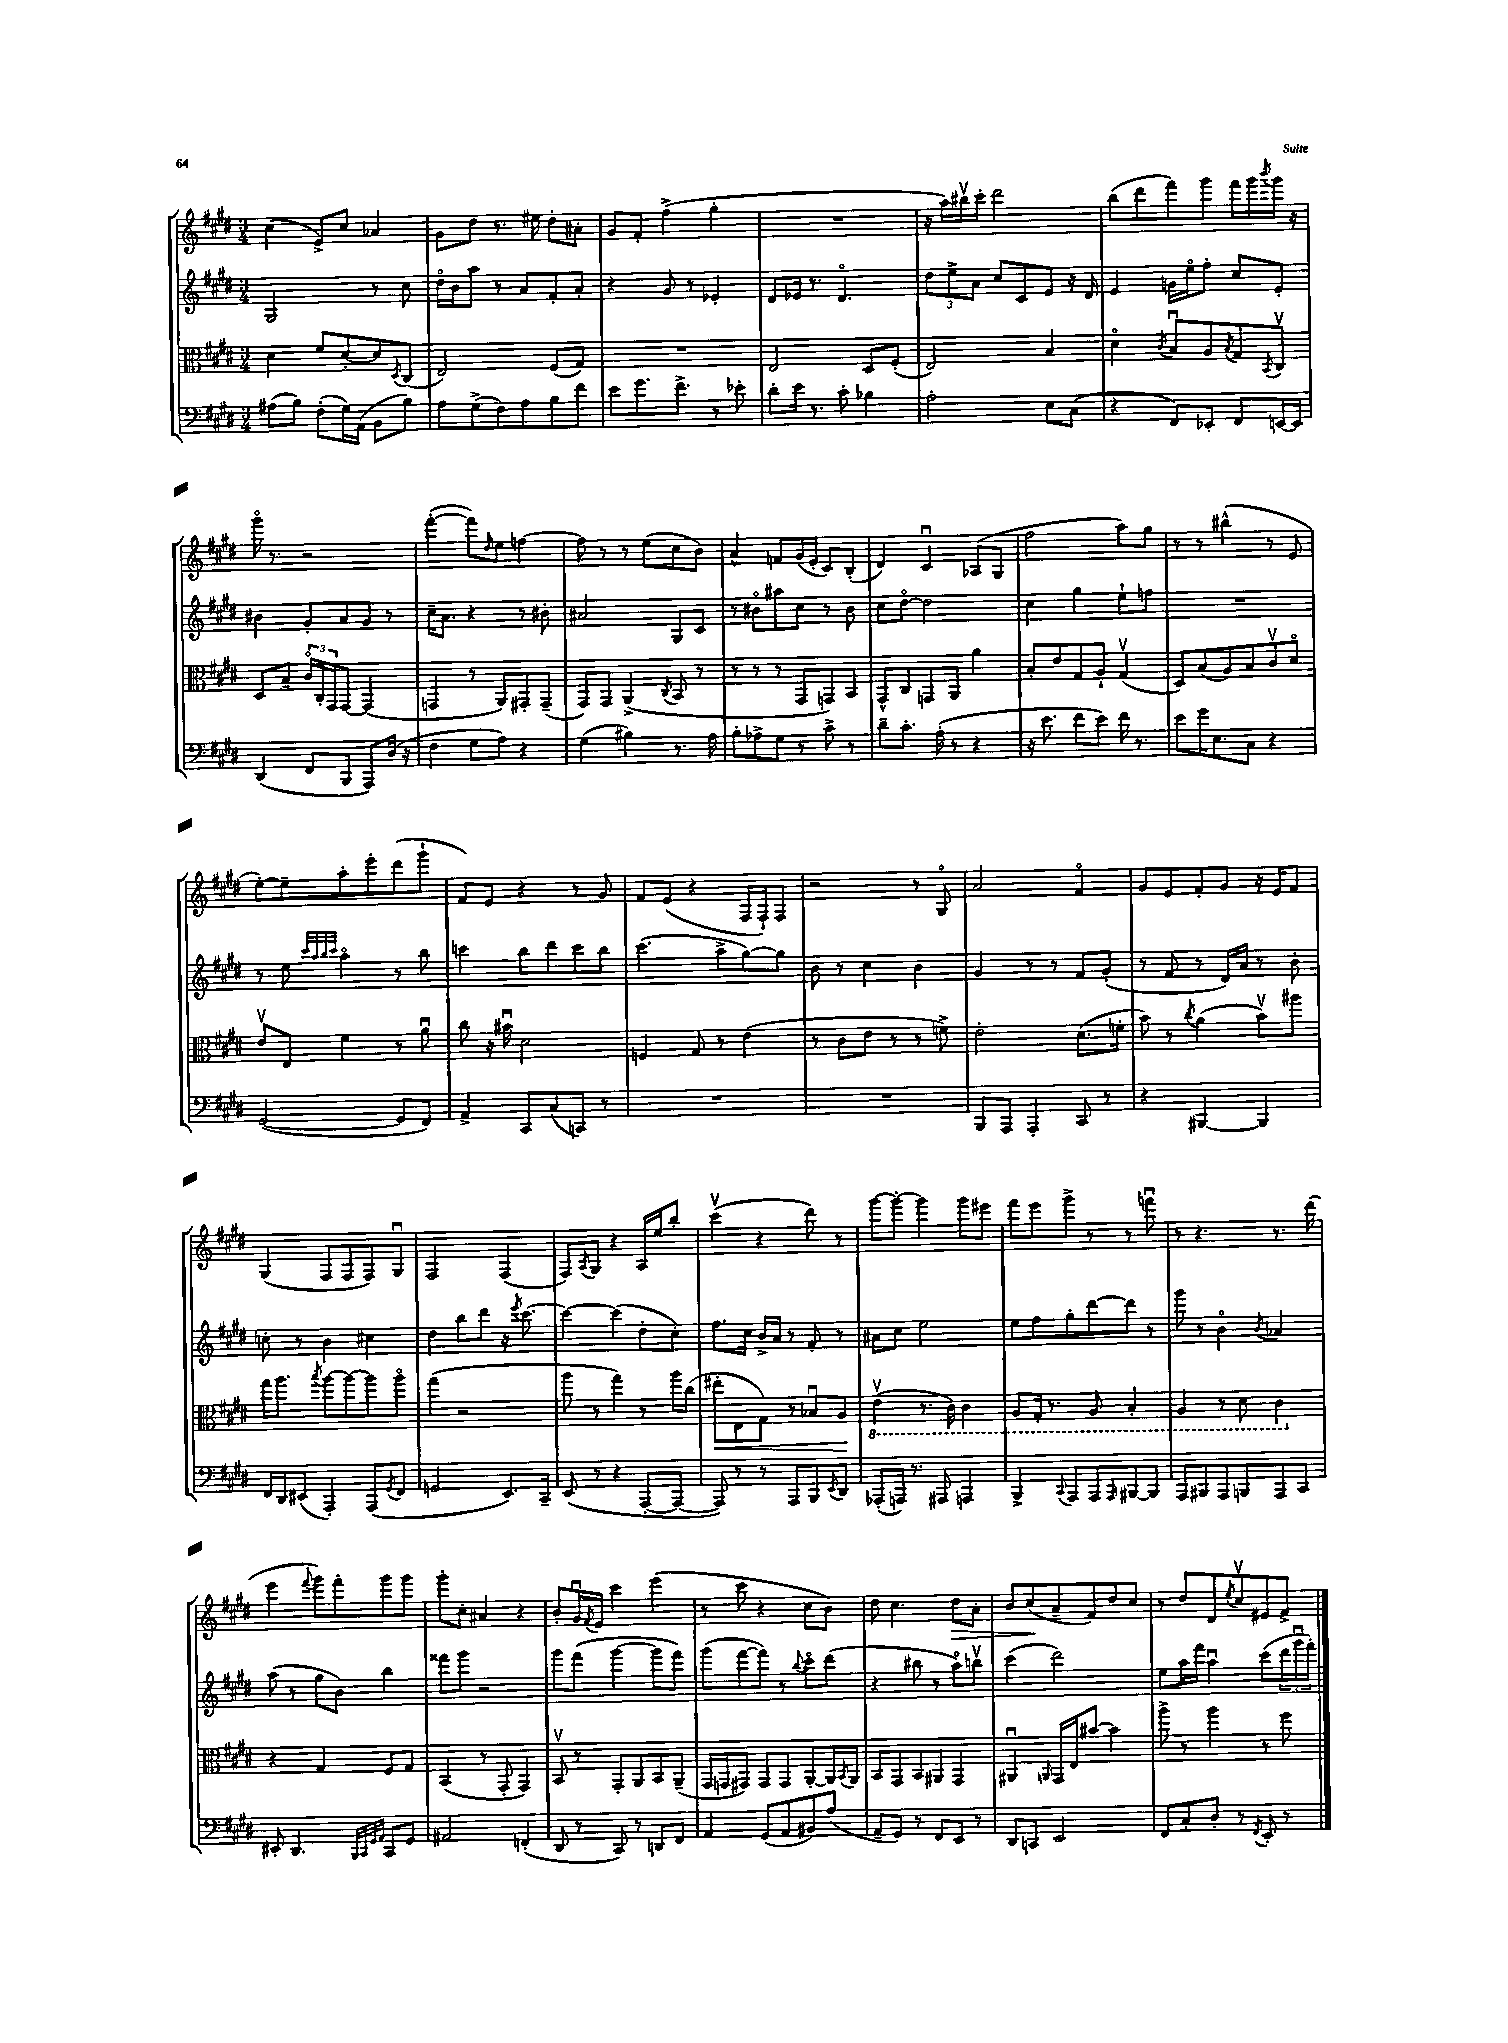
<<
\new StaffGroup <<
\new Staff = "s0" {
    \clef treble \key e \major \numericTimeSignature \time 3/4
    cis''4( e'8->) cis''8 aes'4 |
    gis'8 dis''8 r8. eis''16 dis''8-. ais'8-. |
    gis'8 fis'8-. fis''4->( gis''4-. |
    R2. |
    r16 a''16) bis''16\upbow cis'''16-. dis'''2 |
    b''8( dis'''8 fis'''8) gis'''8 fis'''16 gis'''16 \acciaccatura { b'''8 } gis'''16 r16 |
    gis'''16\flageolet r8. r2 |
    fis'''4~-.( fis'''8) \grace { dis''16 } e''8 f''4~ |
    f''8 r8 r8 e''8( cis''8 b'8) |
    a'4-^ f'8 gis'16( e'16-. cis'8) b8-.( |
    dis'4) cis'4\downbow aes8( gis8 |
    fis''2 a''8) gis''8 |
    r8 r8 bis''4-^( r8 e'8 |
    e''8~-.) e''8-- a''8-. e'''8-. dis'''8( gis'''8-! |
    fis'8) e'8 r4 r8 gis'8 |
    fis'8 e'8( r4 fis16 fis16-!) fis8 |
    r2 r8 gis8\flageolet |
    a'2 fis'4\flageolet |
    gis'8 e'8 fis'8-. gis'8 r16 e'16 fis'8 |
    gis4( fis8 fis8 fis8) gis8\downbow |
    fis2 fis4( |
    fis8) \acciaccatura { a8 } gis8 r4 a16 e''16 b''8-. |
    cis'''4\upbow( r4 dis'''8) r8 |
    gis'''8~ gis'''8~-. gis'''4 gis'''8 eis'''8 |
    fis'''8 e'''8 gis'''8-> r8 r8 f'''8\downbow |
    r8 r4. r8. dis'''16( |
    e'''4 \appoggiatura { fis'''8 } gis'''8) fis'''8-. gis'''8 gis'''8 |
    gis'''8-. cis''8-. ais'4 r4 |
    b'8-. gis'16\downbow \acciaccatura { fis'8 } e'16 cis'''4 e'''4( |
    r8 cis'''8 r4 cis''8 b'8) |
    dis''8 cis''4. dis''8\> a'8-. |
    b'8 cis''8\!( a'8-- fis'8) dis''8 cis''8 |
    r8 dis''8 dis'8 \acciaccatura { e''8 } cis''8\upbow eis'8 fis'8-> \bar "|." |
}
\new Staff = "s1" {
    \clef treble \key e \major \numericTimeSignature \time 3/4
    gis2 r8 cis''8 |
    dis''16\flageolet b'16 a''8 r8 a'8 fis'8-. a'8-. |
    r4 gis'8 r8 ees'4-. |
    dis'8 ees'16 r8. dis'4.\flageolet |
    \tuplet 3/2 { dis''8 e''8-> a'8 } cis''8 cis'8 e'8 r16 dis'16 |
    e'4 g'16 e''16\flageolet fis''8-. cis''8 e'8-. |
    bis'4 gis'8-. a'8 gis'8 r8 |
    cis''16-- a'8. r4 r8 bis'8-. |
    ais'2 gis8 cis'8 |
    r8 bis'8\flageolet ais''8 cis''8 r8 bis'8 |
    cis''8 dis''8~\flageolet dis''2 |
    cis''4 gis''4 e''8-! f''8 |
    R2. |
    r8 e''8 \grace { cis'''32 a''32 b''32 cis'''32 } a''4\flageolet r8 b''8 |
    c'''4 b''8 dis'''8 c'''8 b''8 |
    cis'''4.( a''8-> gis''8~) gis''8 |
    b'8 r8 cis''4 b'4 |
    gis'4 r8 r8 fis'8 gis'8-.( |
    r8 fis'8 r8 dis'16) a'16 r8 b'8-. |
    c''8-. r8 b'4 cis''4 |
    dis''4 b''8 dis'''8 r16 \acciaccatura { e'''8 } cis'''8.~ |
    cis'''4~ cis'''4( dis''8-. cis''8-.) |
    fis''8. cis''16 b'16-> a'16 r8 fis'8-. r8 |
    ais'8 cis''8 e''2 |
    e''8 fis''8 gis''8-. dis'''8~ dis'''8 r8 |
    gis'''8 r8 b'4\flageolet \acciaccatura { b'8 } aes'4 |
    a''8( r8 gis''8 b'8) b''4 |
    fisis'''8 gis'''8 r2 |
    gis'''8 fis'''8( gis'''4~ gis'''8 fis'''8) |
    gis'''8( fis'''8~ fis'''8) r8 \appoggiatura { b''8 } cis'''8\flageolet dis'''8( |
    r4 bis''8 r8 a''8\flageolet) b''8\upbow |
    cis'''4( dis'''2) |
    e''8 a''16 fis'''16 a''4\downbow cis'''8( \tuplet 3/2 { dis'''16 gis'''16\downbow fis'''16-.) } \bar "|." |
}
\new Staff = "s2" {
    \clef alto \key e \major \numericTimeSignature \time 3/4
    dis'4 fis'8 dis'8~-. dis'8 \acciaccatura { dis8 } cis8( |
    e2) fis8( gis8) |
    R2. |
    e2 dis8 fis8-.( |
    e2) b4 |
    dis'4\flageolet \acciaccatura { cis'8 } b8\downbow a8 \acciaccatura { b8 } gis8 \acciaccatura { b,8 } cis8\upbow |
    dis8 b8-- \tuplet 3/2 { cis'16\flageolet cis16-. gis,16 } gis,8~ gis,4( |
    g,4 r8 a,8) gis,8-. gis,8--( |
    gis,8) gis,8 a,4->( \acciaccatura { cis8 } b,8 r8 |
    r8 r8 r8 gis,8 g,8) b,8 |
    gis,8-^ cis8 g,8 a,8 a'4 |
    b8-. e'8 gis8 a8-! gis4\upbow( |
    dis8) b8( a8) b8 cis'8\upbow dis'8\flageolet |
    e'8\upbow e8 fis'4 r8 a'8\downbow |
    cis''8 r16 bis'16\downbow dis'2 |
    f4 gis8 r8 e'4( |
    r8 cis'8 e'8 r8 r8 f'8->) |
    e'2-. dis'8.( f'16-. |
    b'8) r8 \acciaccatura { cis''8 } a'4( b'8\upbow) ais''8 |
    gis''16 a''8. \acciaccatura { b''8 } a''8~ a''8~ a''8 a''8\flageolet |
    gis''4( r2 |
    a''8 r8 gis''4) r8 a''16 cis''16( |
    eis''8-.\< e8 gis8) r8 bes8\downbow a8\! |
    \ottava #-1 e4\upbow( r8. cis16) cis4 |
    a,8 gis,16-. r8. a,8 b,4-. |
    a,4 r8 dis8 cis4 \ottava #0 |
    r4 gis4 fis8 gis8 |
    b,4( r8 gis,8-. gis,4) |
    b,8\upbow r8 gis,8-. a,8 b,8 a,8--( |
    gis,16 g,16 gis,8) gis,8 gis,8 a,8~-. a,16 \acciaccatura { b,8 } a,16 |
    b,8 gis,8 b,8 ais,8 gis,4 |
    ais,4\downbow \grace { a,16 } gis,16 e16 bis'8~ bis'4 |
    a''8-> r8 a''4 r8 fis''8 \bar "|." |
}
\new Staff = "s3" {
    \clef bass \key e \major \numericTimeSignature \time 3/4
    ais8( b8) fis8-.( gis16) a,16( b,8 b8) |
    a8 gis8->( fis8) a8 b8 fis'8 |
    e'8 gis'8. fis'8.-> r8 ees'8-. |
    dis'8-. e'16 r8. cis'8-. bes4 |
    a2-. e8 cis8( |
    r4 fis,8) ees,8-. fis,8 e,16~ e,16 |
    dis,4( fis,8 b,,8 a,,8) dis16( r16 |
    fis4 gis8 a8) r4 |
    gis4( bis4) r8. a16 |
    b8-. aes8-> gis8 r8 cis'8-> r8 |
    dis'8-- cis'8.-. a16-.( r8 r4 |
    r16 e'8. fis'8 e'8) fis'16 r8. |
    e'8 gis'16 e8. cis8 r4 |
    gis,2~( gis,8 fis,8) |
    a,4-> cis,8 cis8( c,8) r8 |
    R2. |
    R2. |
    b,,8 a,,8 a,,4-. cis,8 r8 |
    r4 bis,,4~ bis,,4 |
    fis,16 dis,16 eis,8( a,,4-.) a,,8( \acciaccatura { gis,8 } fis,8 |
    g,2 e,8.) cis,16-- |
    e,8( r8 r4 a,,8~-. a,,8~ |
    a,,8) r8 r8 a,,8 b,,8 \acciaccatura { e,8 } dis,8 |
    aes,,8-.( a,,16) r8. ais,,8 a,,4 |
    b,,4-> \appoggiatura { cis,8 } a,,8 a,,8 \grace { a,,16 } bis,,8~ bis,,8 |
    a,,8 bis,,8 a,,8 b,,8 a,,8 cis,8 |
    eis,8-. dis,4. \grace { b,,32 cis,32 gis,32 a,32 } cis,8 gis,8 |
    ais,2 f,4-.( |
    dis,8 r8 cis,8) r8 d,8 fis,8 |
    a,4 gis,8( a,8 bis,8) a8( |
    a,8-- gis,8) r8 fis,8 e,8 r8 |
    dis,8 c,8 e,2 |
    fis,8 cis8-. dis8-. r8 \acciaccatura { fis,8 } e,8-. r8 \bar "|." |
}
>>
>>
\layout { \context { \Score \remove "Bar_number_engraver" } }
